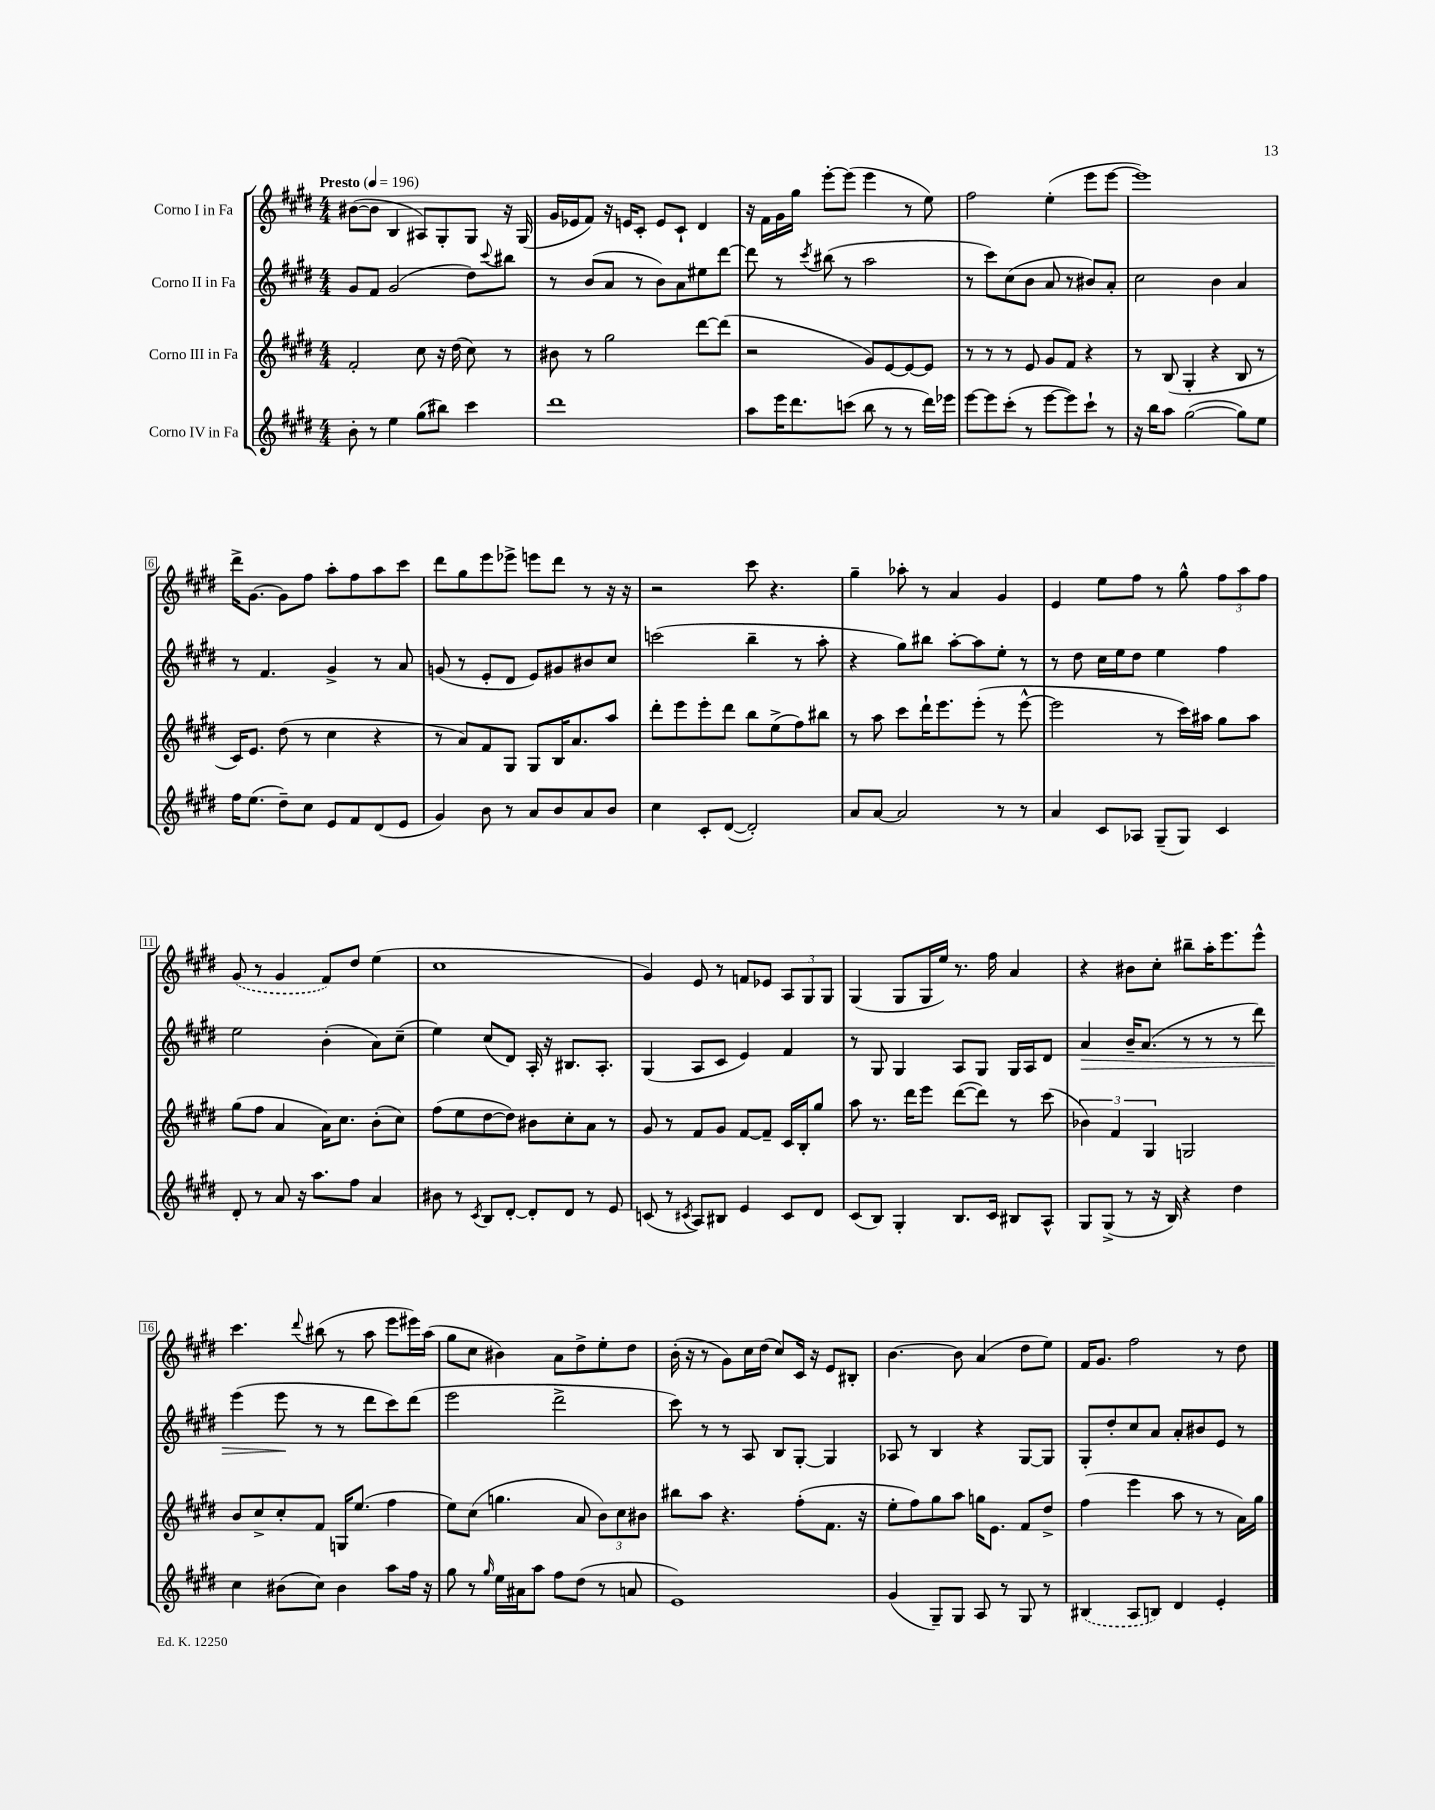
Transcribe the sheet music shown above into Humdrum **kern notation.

**kern	**kern	**kern	**kern
*staff4	*staff3	*staff2	*staff1
*clefG2	*clefG2	*clefG2	*clefG2
*k[f#c#g#d#]	*k[f#c#g#d#]	*k[f#c#g#d#]	*k[f#c#g#d#]
*M4/4	*M4/4	*M4/4	*M4/4
*MM196	*MM196	*MM196	*MM196
8b'	2f#'	8g#	([8b#
8r	.	8f#	8b#]
4ee	.	(2g#	4B
(8gg#	8cc#	.	8A#)
8bb#)	16r	.	8G#'
.	(16dd#	.	.
4ccc#	8cc#)	8dd#)	8G#
.	.	8qqccc#	.
.	8r	8bb#	16r
.	.	.	(16G#
=	=	=	=
1ddd#	8b#	8r	16g#
.	.	.	16e-
.	8r	(8b	8f#)
.	2gg#	8a	16r
.	.	.	16e
.	.	8r	8c#'
.	.	8b)	8e
.	.	8a	8c#`
.	[8ddd#	8ee#	4d#
.	(8ddd#]	[8ddd#	.
=	=	=	=
8aa	2r	8ddd#]	16r
.	.	.	16f#
16eee	.	8r	16g#
8.ddd#	.	.	16gg#
.	.	8qccc#	.
.	.	(8bb#	[8eee'
(8ccc	.	8r	(8eee]
8bb	8g#)	2aa	4eee
8r	[8e	.	.
8r	8e_	.	8r
16ddd#)	8e]	.	8ee)
16eee-	.	.	.
=	=	=	=
[8eee	8r	8r	2ff#
8eee]	8r	8ccc#)	.
(8ccc#'	8r	(8cc#	.
8r	8e	8b	.
[8eee	8g#	8a	(4ee'
8eee])	8f#	8r	.
8ccc#`	4r	8b#)	8eee
8r	.	8a'	[8eee
=	=	=	=
16r	8r	2cc#	1eee])
16bb	.	.	.
8aa	(8B	.	.
([2gg#	4G#'	.	.
.	4r	4b	.
8gg#])	8B	4a	.
8ee	8r	.	.
=	=	=	=
16ff#	16c#)	8r	16ddd#^
(8.ee	8.e	.	[8.g#
.	.	4.f#	.
8dd#~)	(8dd#	.	8g#]
8cc#	8r	.	8ff#
8e	4cc#	4g#^	8aa'
8f#	.	.	8ff#
(8d#	4r	8r	8aa
8e	.	8a	8ccc#
=	=	=	=
4g#)	8r	(8g	8ddd#
.	8a)	8r	8gg#
8b	8f#	8e'	8eee
8r	8G#	8d#	8eee-^
8a	8G#	8e)	8eee
8b	16B	8g#	8ddd#
.	8.a	.	.
8a	.	8b#	8r
8b	8aa	8cc#	16r
.	.	.	16r
=	=	=	=
4cc#	8ddd#'	(2ccc	2r
.	8eee	.	.
8c#'	8eee'	.	.
([8d#	8ddd#	.	.
2d#'])	8bb	4bb~	8ccc#
.	(8ee^	.	4.r
.	8ff#)	8r	.
.	8bb#	8aa'	.
=	=	=	=
8a	8r	4r	4gg#~
[8a	8aa	.	.
2a]	8ccc#	8gg#)	8aa-'
.	16ddd#`	8bb#	8r
.	8.eee	.	.
.	.	[8aa'	4a
.	(8eee'	8aa]	.
8r	8r	8ee'	4g#
8r	[8eee^^	8r	.
=	=	=	=
4a	2eee]	8r	4e
.	.	8dd#	.
8c#	.	16cc#	8ee
.	.	16ee	.
8A-	.	8dd#	8ff#
(8G#~	8r	4ee	8r
8G#)	16ccc#)	.	8gg#^^
.	16aa#	.	.
4c#	8gg#	4ff#	12ff#
.	.	.	12aa
.	8aa#	.	.
.	.	.	12ff#
=	=	=	=
8d#'	(8gg#	2ee	(8g#
8r	8ff#	.	8r
8a	4a	.	4g#
16r	.	.	.
8.aa	.	.	.
.	16a)	(4b'	8f#)
.	8.cc#	.	.
8ff#	.	.	8dd#
4a	(8b'	8a)	(4ee
.	8cc#)	(8cc#~	.
=	=	=	=
8b#	(8ff#	4ee)	1cc#
8r	8ee	.	.
8qc#	.	.	.
8B	[8dd#	(8cc#	.
[8d#'	8dd#])	8d#)	.
8d#']	8b#	16A'	.
.	.	16r	.
8d#	8cc#'	8.B#	.
8r	8a	.	.
.	.	8.A'	.
8e	8r	.	.
=	=	=	=
(8c	8g#	(4G#	4g#)
8r	8r	.	.
8qc#	.	.	.
8A)	8f#	8A	8e
8B#	8g#	8c#	8r
4e	[8f#	4e)	8f
.	8f#~]	.	8e-
8c#	16c#	4f#	12A
.	16B'	.	.
.	.	.	12G#
8d#	8gg#	.	.
.	.	.	12G#
=	=	=	=
(8c#	8aa	8r	(4G#
8B)	8.r	8G#	.
4G#'	.	4G#	8G#
.	16ddd#	.	.
.	8eee	.	16G#
.	.	.	16ee)
8.B	([8ddd#	8A	8.r
.	8ddd#])	8G#	.
16c#	.	.	16ff#
8B#	8r	16G#	4a
.	.	16A	.
8A^^	(8ccc#	8d#	.
=	=	=	=
8G#	6b-)	4a	4r
(8G#^	.	.	.
.	6f#	.	.
8r	.	16b~	8b#
.	.	(8.a	.
.	6G#	.	.
16r	.	.	8cc#'
16B)	.	.	.
4r	2G	8r	8bb#~
.	.	8r	16aa'
.	.	.	8.eee
4dd#	.	8r	.
.	.	8ddd#)	8eee^^
=	=	=	=
4cc#	8b	(4eee	4.ccc#
.	8cc#^	.	.
(8b#	8cc#'	8eee	.
.	.	.	8qqddd#
8cc#)	8f#	8r	(8bb#
4b#	16G	8r	8r
.	(8.ee	.	.
.	.	8ddd#	8aa
8aa	4ff#	8ccc#)	8eee
16ff#	.	(8ddd#	16eee#)
16r	.	.	(16aa
=	=	=	=
8gg#	8ee)	2eee	8gg#
8r	(8cc#	.	8cc#
16qqgg#	.	.	.
16ee	4.gg	.	4b#)
16a#	.	.	.
8aa	.	.	.
8ff#	.	2ddd#^	8a
(8dd#	8a	.	8dd#^
8r	12b)	.	8ee'
.	12cc#	.	.
8a	.	.	8dd#
.	12b#	.	.
=	=	=	=
1e)	8bb#	8ccc#)	(16b'
.	.	.	16r
.	8aa	8r	8r
.	4.r	8r	8g#)
.	.	8A	16cc#
.	.	.	(16dd#
.	.	8B	8cc#)
.	(8ff#'	[8G#'	16c#
.	.	.	16r
.	8.f#	4G#]	8e
.	.	.	8B#'
.	16r	.	.
=	=	=	=
(4g#	8ee'	8A-	[4.b
.	8ff#)	8r	.
8G#~)	8gg#	4B	.
8G#	8aa	.	8b]
8A	16gg	4r	(4a
.	8.e	.	.
8r	.	.	.
8G#	8f#	[8G#	8dd#
8r	8dd#^	8G#]	8ee)
=	=	=	=
(4B#	(4ff#	8G#'	16f#
.	.	.	8.g#
.	.	8dd#'	.
8A	4eee	8cc#	2ff#
8B)	.	8a	.
4d#	8aa	8a'	.
.	8r	8b#	.
4e'	8r	8e	8r
.	16a)	8r	8dd#
.	16gg#	.	.
==	==	==	==
*-	*-	*-	*-
